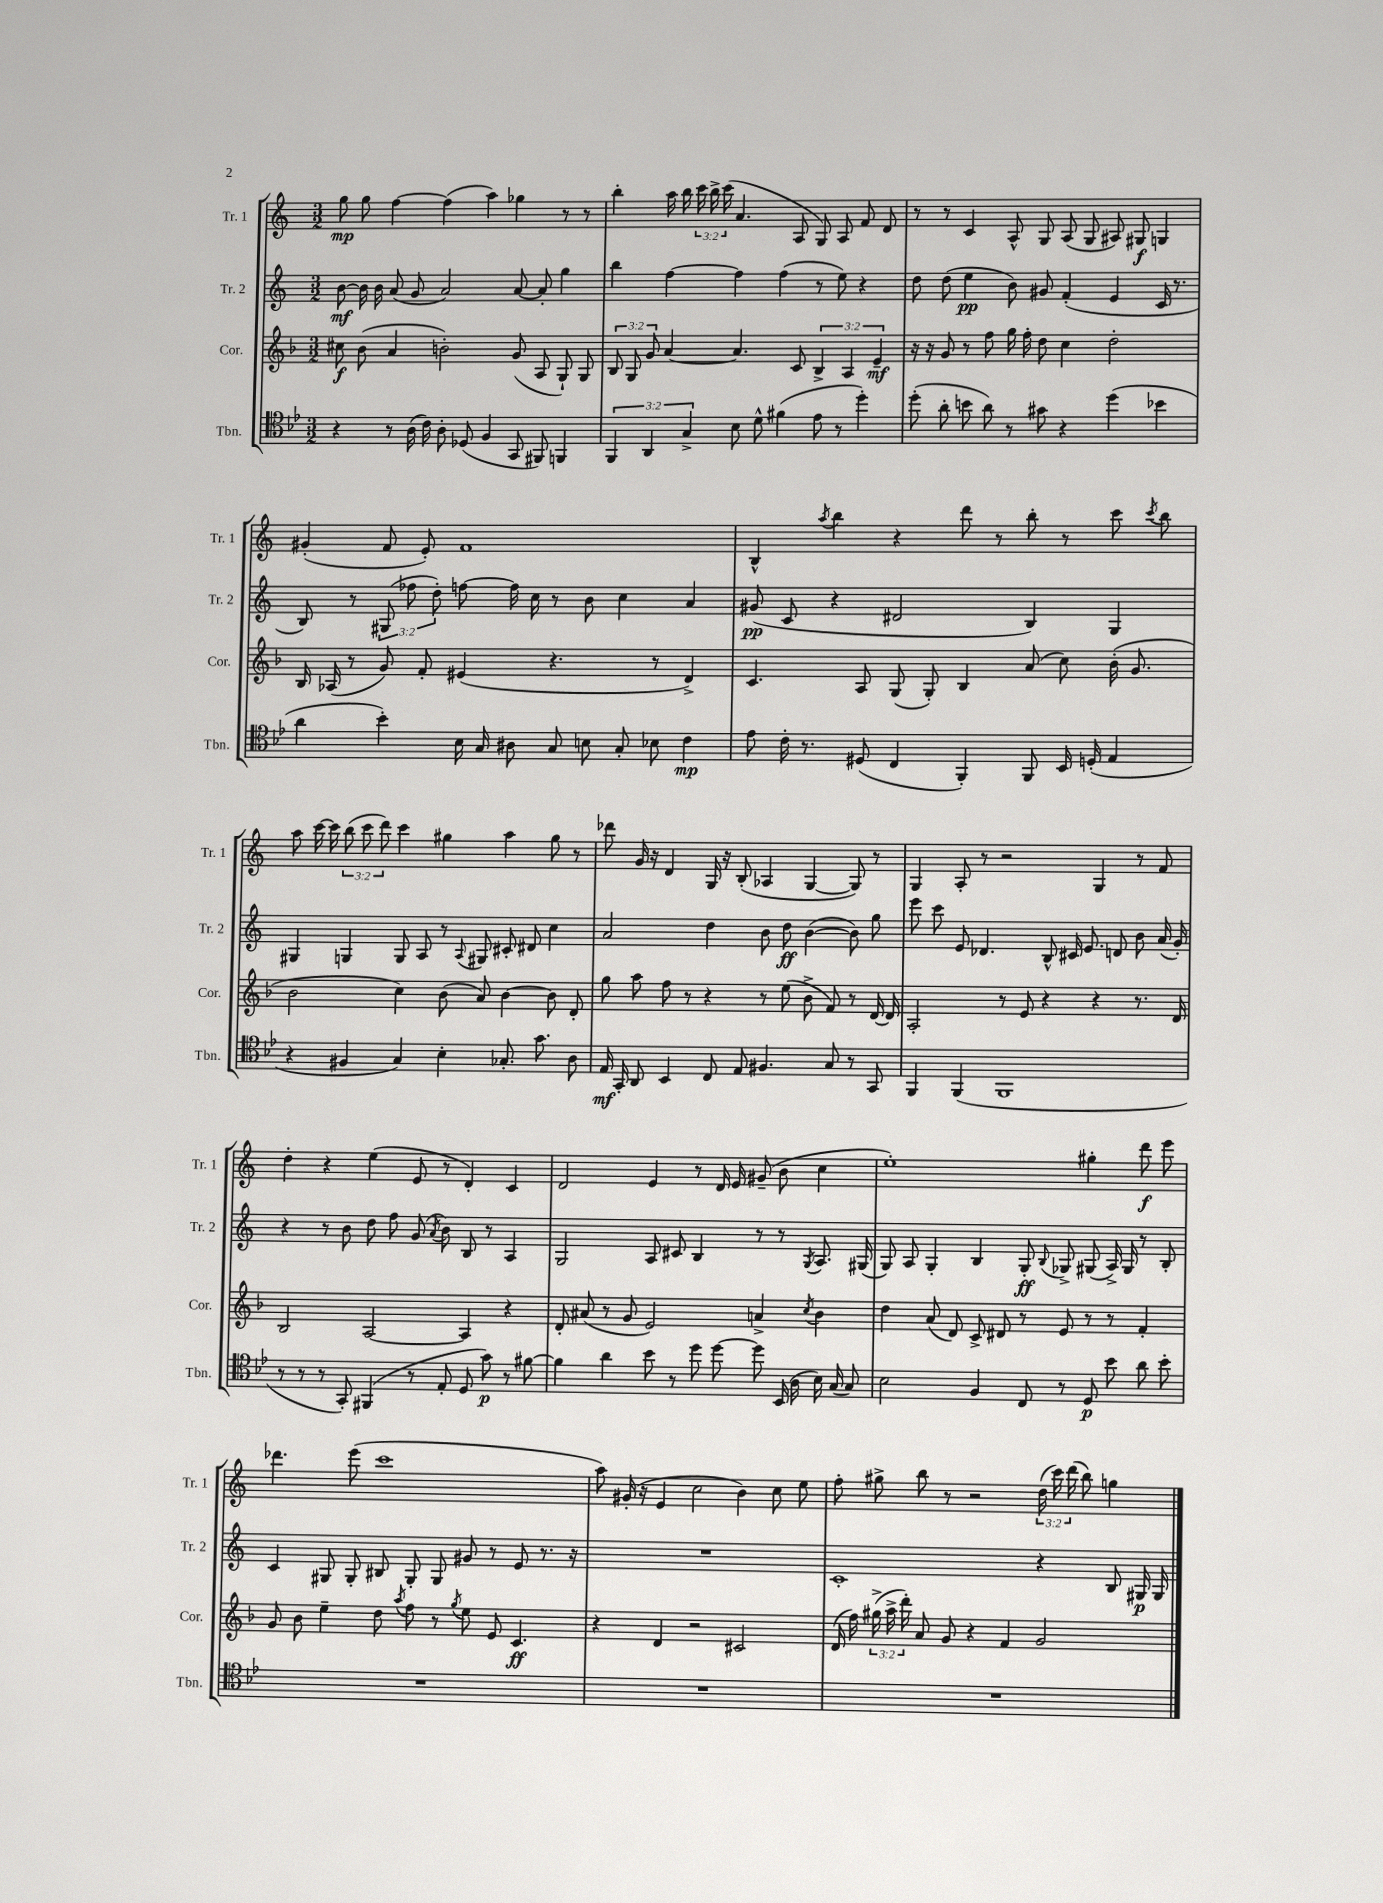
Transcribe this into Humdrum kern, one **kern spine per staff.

**kern	**kern	**kern	**kern
*staff4	*staff3	*staff2	*staff1
*clefC4	*clefG2	*clefG2	*clefG2
*k[b-e-]	*k[b-]	*k[]	*k[]
*M3/2	*M3/2	*M3/2	*M3/2
4r	8cc#\	[8b\	8gg\
.	(8b-\	16b\]	8gg\
.	.	16b\	.
8r	4a/	(8a/	[4ff\
(16A\	.	8g/	.
16c\)	.	.	.
8A'\	2b'\)	2a/)	(4ff\]
(8D-/	.	.	.
4F/	.	.	4aa\)
8GG/	(8g/	[8a/	4gg-\
8FF#/)	8A/	8a'/]	.
4FF/	8G`/)	4gg\	8r
.	8G/	.	8r
=	=	=	=
6FF/	12B-/	4bb\	4bb'\
.	12G/	.	.
6AA/	12g/	.	.
.	[4a/	[4ff\	16aa\
.	.	.	16bb\
6G^/	.	.	.
.	.	.	24ccc\
.	.	.	24bb^\
.	.	.	(24ccc\
8B-\	4.a/]	4ff\]	4.a/
8d^^\	.	.	.
(4f#\	.	(4ff\	.
.	8c/	.	8A/
8e-\	6B-^/	8r	8G/)
8r	.	8ee\)	8A/
.	6A/	.	.
4dd'\)	.	4r	8f/
.	6e~/	.	.
.	.	.	8d/
=	=	=	=
(8dd'\	16r	8dd\	8r
.	16r	.	.
8a'\	8g/	(8dd\	8r
8b\	8r	4ee\	4c/
8a\)	8ff\	.	.
8r	16gg\	8b\)	8A^^/
.	16ff'\	.	.
8g#\	8dd\	8g#/	8G/
4r	4cc\	(4f'/	(8A/
.	.	.	8G/
(4dd\	2dd'\	4e/	8A#/)
.	.	.	8G#/
4b-\	.	16c/	4G/
.	.	8.r	.
=	=	=	=
4a\	16B-/	8B/)	(4g#'/
.	(16A-/	.	.
.	8r	8r	.
4b-'\)	8g/)	(12G#/	8f/
.	.	12ff-\	.
.	8f'/	.	8e'/)
.	.	12dd'\)	.
16B-\	(4e#/	[8ff\	1f
16G/	.	.	.
8A#\	.	16ff\]	.
.	.	16cc\	.
8G/	4.r	8r	.
8B\	.	8b\	.
8G'/	.	4cc\	.
8B-\	8r	.	.
4c\	4d^/)	4a/	.
=	=	=	=
8e-\	4.c/	(8g#/	4B^^/
16c'\	.	8c/	.
8.r	.	.	.
.	.	.	8qaa/
.	.	4r	4bb\
(8D#/	8A/	.	.
4C/	(8G/	2d#/	4r
.	8G'/)	.	.
4FF'/)	4B-/	.	8ddd\
.	.	.	8r
8FF/	(8a/	4B/)	8bb'\
16BB-/	8cc\)	.	8r
(16D'/	.	.	.
4E-/	(16b-'\	4G/	8ccc\
.	8.g/	.	.
.	.	.	8qccc/
.	.	.	8bb\
=	=	=	=
4r	2b-\	4G#/	8aa\
.	.	.	[16ccc\
.	.	.	16ccc\]
4F#/	.	4G/	(12bb\
.	.	.	12ccc\
.	.	.	12ddd\)
4G/)	4cc\)	8G/	4ccc\
.	.	8A/	.
4B-'\	(8b-\	8r	4gg#\
.	.	8qqA/	.
.	8a/)	8G#/	.
8.G-'/	[4b-\	8c#'/	4aa\
.	.	8d#/	.
8.g\	.	.	.
.	8b-\]	4cc\	8gg#\
8A\	8d'/	.	8r
=	=	=	=
16E-/	8gg\	2a/	8ddd-\
16GG'/	.	.	.
8AA/	8aa\	.	16g/
.	.	.	16r
4BB-/	8ff\	.	4d/
.	8r	.	.
8C/	4r	4dd\	16G/
.	.	.	16r
8E-/	.	.	(8B'/
4.F#/	8r	8b\	4A-/
.	(8ee\	8dd\	.
.	8b-^\	([4b\	[4G/
8G/	8f/)	.	.
8r	8r	8b\])	8G/])
8GG/	[16d/	8gg\	8r
.	16d/]	.	.
=	=	=	=
4FF/	2A'/	8eee\	4G/
.	.	8ccc\	.
(4FF/	.	8e/	8A'/
.	.	4.d-/	8r
1FF	8r	.	2r
.	8e/	.	.
.	4r	8B^^/	.
.	.	16c#/	.
.	.	8.e/	.
.	4r	.	4G/
.	.	8d/	.
.	8.r	8b\	8r
.	.	(16a/	8f/
.	16d/	16g'/)	.
=	=	=	=
8r	2B-/	4r	4dd'\
8r	.	.	.
8r	.	8r	4r
8GG'/)	.	8b\	.
(4FF#/	[2A/	8dd\	(4ee\
.	.	8ff\	.
8r	.	(8g/	8e/
.	.	8qa/	.
8E-'/	.	8b\)	8r
8D/	4A/]	8B/	4d'/)
8g\)	.	8r	.
8r	4r	4A/	4c/
[8f#\	.	.	.
=	=	=	=
4f#\]	8d'/	2G/	2d/
.	(8a#/	.	.
4a\	8r	.	.
.	8g/	.	.
8b-\	2e/)	8A/	4e/
8r	.	8c#/	.
8dd\	.	4B/	8r
[8dd\	.	.	16d/
.	.	.	16e/
8dd\]	4a^/	8r	(8g#~/
(16BB-/	.	8r	8b\
16A\	.	.	.
.	8qcc/	8qG/	.
16B-\)	4b-\	8.A/	4cc\
(16G/	.	.	.
8G/)	.	.	.
.	.	(16G#/	.
=	=	=	=
2B-\	4dd\	8G/)	1ee')
.	.	8A/	.
.	(8a/	4G'/	.
.	8d/)	.	.
4F/	8c^/	4B/	.
.	8d#/	.	.
8C/	8r	8G'/	.
.	.	8qqB/	.
8r	8e/	8G-^/	.
8D/	8r	(8G#/	4gg#'\
8b-\	8r	16A^/)	.
.	.	16G#/	.
8a\	4f'/	8r	8ddd\
8b-'\	.	8B'/	8eee\
=	=	=	=
1.r	8g/	4c/	4.ddd-\
.	8b-\	.	.
.	4ee~\	8G#/	.
.	.	8G#'/	(8eee\
.	8dd\	8B#/	1ccc
.	8qaa/	.	.
.	8ff\	8G#'/	.
.	8r	8G#/	.
.	8qgg/	.	.
.	8ee\	8g#/	.
.	8e/	8r	.
.	4.c/	8e/	.
.	.	8.r	.
.	.	16r	.
=	=	=	=
1.r	4r	1.r	8aa\)
.	.	.	(16g#'/
.	.	.	16r
.	4d/	.	4e/
.	2r	.	2cc\
.	2c#/	.	4b\)
.	.	.	8cc\
.	.	.	8ee\
=	=	=	=
1.r	(16d/	1c'	8ff'\
.	16ff\)	.	.
.	(24gg#^\	.	8gg#^\
.	24aa^\	.	.
.	24ddd'\)	.	.
.	8a/	.	8bb\
.	8g/	.	8r
.	4r	.	2r
.	4f/	.	.
.	2g/	4r	(24dd\
.	.	.	24ccc\)
.	.	.	(24ddd\
.	.	.	8bb\)
.	.	8B/	4gg\
.	.	16G#/	.
.	.	16G#/	.
==	==	==	==
*-	*-	*-	*-
